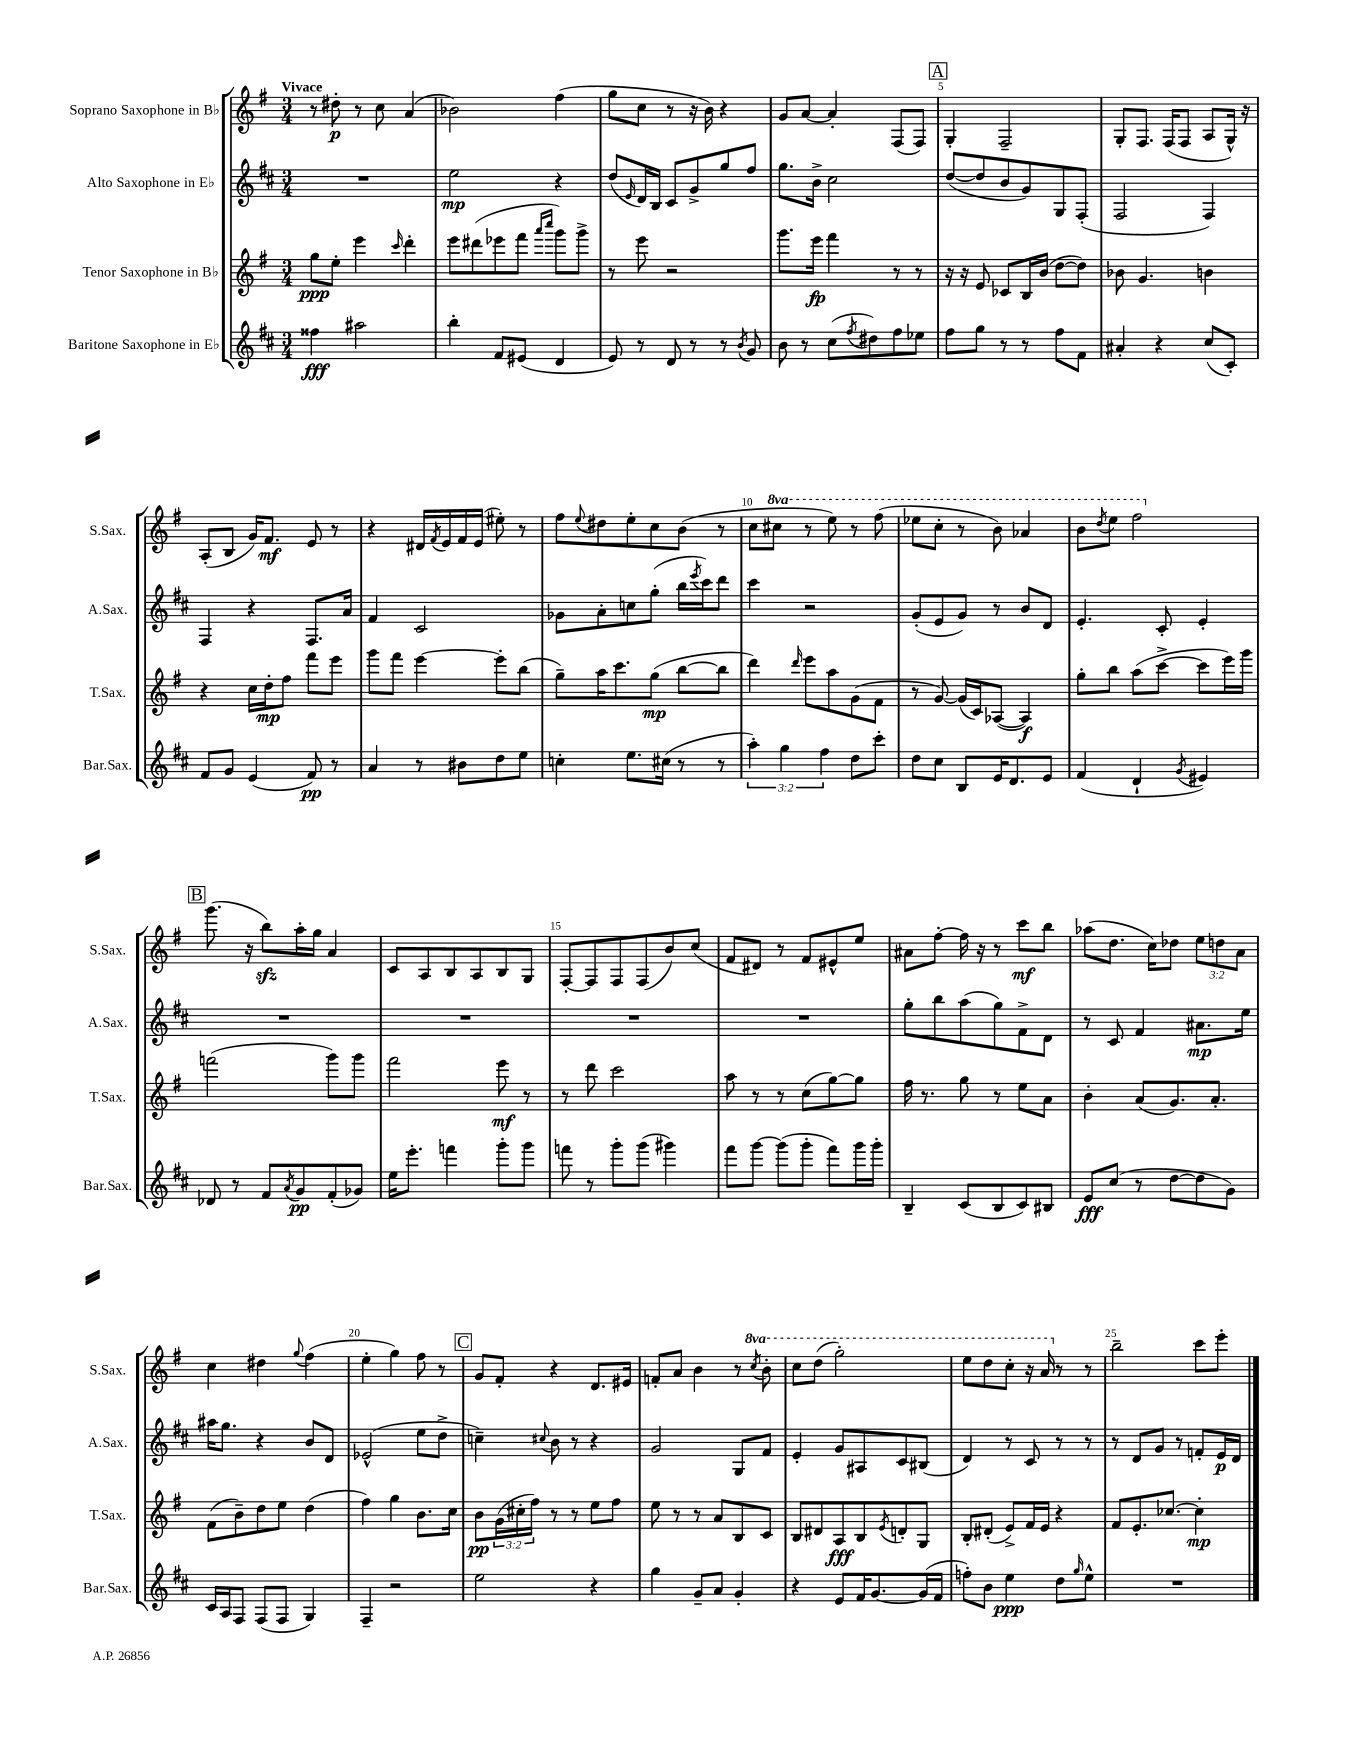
<<
\new StaffGroup <<
\new Staff = "s0" \with { instrumentName = "Soprano Saxophone in Bb" shortInstrumentName = "S.Sax." } {
    \clef treble \key g \major \numericTimeSignature \time 3/4 \override Staff.TupletNumber.text = #tuplet-number::calc-fraction-text \set Staff.ottavationMarkups = #ottavation-simple-ordinals \tempo "Vivace"
    r8 dis''8-.\p r8 c''8 a'4( |
    bes'2) fis''4( |
    g''8 c''8 r8 r16 b'16) r4 |
    g'8 a'8~ a'4-. fis8( fis8) |
    \mark \markup { \box "A" } g4-. fis2-- |
    g8-. fis8. fis16( fis8 a8 g16-^) r16 |
    a8-.( b8 g'16) fis'8.\mf e'8 r8 |
    r4 dis'16 \acciaccatura { fis'8 } e'16 fis'16 e'16( eis''8-.) r8 |
    fis''8 \appoggiatura { e''8 } dis''8 e''8-. c''8 b'8( r8 |
    c''8 \ottava #1 cis'''8 r8 e'''8) r8 fis'''8( |
    ees'''8 c'''8-. r8 b''8) aes''4 |
    b''8 \acciaccatura { d'''8 } e'''8 fis'''2 \ottava #0 |
    \mark \markup { \box "B" } g'''8.( r16 b''8\sfz) a''16-. g''16 a'4 |
    c'8 a8 b8 a8 b8 g8 |
    fis8~-. fis8 fis8 fis8( b'8) c''8( |
    fis'8 dis'8) r8 fis'8 eis'8-^ e''8 |
    ais'8 fis''8~-. fis''16 r16 r8 c'''8\mf b''8 |
    aes''8( d''8. c''16) des''8 \tuplet 3/2 { e''8 d''8 a'8 } |
    c''4 dis''4 \appoggiatura { g''8 } fis''4( |
    e''4-. g''4) fis''8 r8 |
    \mark \markup { \box "C" } g'8 fis'8-. r4 d'8. eis'16 |
    f'8-. a'8 b'4 r8 \ottava #1 \acciaccatura { c'''8 } b''8-. |
    c'''8 d'''8( g'''2-.) |
    e'''8 d'''8 c'''8-. r16 a''16 \ottava #0 r8 r8 |
    b''2-- c'''8 e'''8-. \bar "|." |
}
\new Staff = "s1" \with { instrumentName = "Alto Saxophone in Eb" shortInstrumentName = "A.Sax." } {
    \clef treble \key d \major \numericTimeSignature \time 3/4
    R2. |
    e''2\mp r4 |
    d''8( \grace { e'16 } d'16) b16 cis'8 g'8-> g''8 fis''8 |
    g''8. b'16-> cis''2 |
    \mark \markup { \box "A" } d''8~( d''8 b'8 g'8) g8 fis8-.( |
    fis2 fis4) |
    fis4 r4 fis8. a'16 |
    fis'4 cis'2 |
    ges'8 a'8-. c''8 g''8-.( b''16 \acciaccatura { e'''8 } cis'''16) d'''8 |
    cis'''4 r2 |
    g'8-.( e'8 g'8) r8 b'8 d'8 |
    e'4.-. cis'8-. e'4-. |
    \mark \markup { \box "B" } R2. |
    R2. |
    R2. |
    R2. |
    g''8-. b''8 a''8( g''8) fis'8-> d'8 |
    r8 cis'8 fis'4 ais'8.\mp e''16 |
    ais''16 g''8. r4 b'8 d'8 |
    ees'2-^( e''8 d''8-> |
    \mark \markup { \box "C" } c''4--) \appoggiatura { cis''8 } b'8 r8 r4 |
    g'2 g8 fis'8 |
    e'4-. g'8 ais8 cis'8 bis8( |
    d'4) r8 cis'8 r8 r8 |
    r8 d'8 g'8 r8 f'8-. e'16\p d'16 \bar "|." |
}
\new Staff = "s2" \with { instrumentName = "Tenor Saxophone in Bb" shortInstrumentName = "T.Sax." } {
    \clef treble \key g \major \numericTimeSignature \time 3/4 \override Staff.TupletNumber.text = #tuplet-number::calc-fraction-text
    g''8\ppp e''8-. e'''4 \grace { c'''16 } d'''4-. |
    e'''8 dis'''8( ees'''8 fis'''8 \grace { a'''16 c''''16 } g'''8) g'''8-> |
    r8 e'''8 r2 |
    g'''8. e'''16\fp fis'''4 r8 r8 |
    \mark \markup { \box "A" } r16 r16 e'8 ces'8 b16 b'16( d''8~ d''8) |
    bes'8 g'4. b'4 |
    r4 c''16 d''16-.\mp fis''8 fis'''8 e'''8 |
    g'''8 fis'''8 e'''4~ e'''8-. b''8( |
    g''8--) a''16 c'''8. g''8\mp( b''8~ b''8 |
    d'''4) \grace { d'''16 } e'''8 a''8 g'8( fis'8 |
    r8 g'8~) g'16( c'16) aes8~( aes4\f) |
    g''8-. b''8 a''8( c'''8~-> c'''8 e'''16) g'''16 |
    \mark \markup { \box "B" } f'''2( g'''8) g'''8 |
    fis'''2 e'''8\mf r8 |
    r8 d'''8 c'''2 |
    a''8 r8 r8 c''8( g''8~) g''8 |
    fis''16 r8. g''8 r8 e''8 a'8 |
    b'4-. a'8( g'8.) a'8.-. |
    fis'8( b'8--) d''8 e''8 d''4( |
    fis''4) g''4 b'8. c''16 |
    \mark \markup { \box "C" } b'8\pp \tuplet 3/2 { g'16( cis''16-. fis''16) } r8 r8 e''8 fis''8 |
    e''8 r8 r8 a'8 b8 c'8 |
    b8 dis'8 a8\fff b8 \acciaccatura { e'8 } d'8-. g8 |
    b8-. dis'8-.( e'8->) fis'16 e'16 r4 |
    fis'8 e'8.-. ces''8.~ ces''4-.\mp \bar "|." |
}
\new Staff = "s3" \with { instrumentName = "Baritone Saxophone in Eb" shortInstrumentName = "Bar.Sax." } {
    \clef treble \key d \major \numericTimeSignature \time 3/4 \override Staff.TupletNumber.text = #tuplet-number::calc-fraction-text
    fisis''4\fff ais''2 |
    b''4-. fis'8 eis'8( d'4 |
    e'8) r8 d'8 r8 r8 \acciaccatura { b'8 } g'8 |
    b'8 r8 cis''8( \acciaccatura { fis''8 } dis''8) fis''8 ees''8 |
    \mark \markup { \box "A" } fis''8 g''8 r8 r8 fis''8 fis'8 |
    ais'4-. r4 cis''8( cis'8-.) |
    fis'8 g'8 e'4( fis'8\pp) r8 |
    a'4 r8 bis'8 d''8 e''8 |
    c''4-. e''8. cis''16( r8 r8 |
    \tuplet 3/2 { a''4-.) g''4 fis''4 } d''8 cis'''8-. |
    d''8 cis''8 b8 e'16 d'8. e'8 |
    fis'4( d'4-! \acciaccatura { g'8 } eis'4) |
    \mark \markup { \box "B" } des'8 r8 fis'8 \acciaccatura { a'8 } g'8\pp fis'8-.( ges'8) |
    e''16 e'''8.-. f'''4 g'''8-. g'''8 |
    f'''8 r8 g'''8-. g'''8( gis'''4) |
    fis'''8 g'''8~ g'''8( g'''8-. fis'''8) g'''16 g'''16-. |
    b4-- cis'8( b8 cis'8) bis8 |
    e'8\fff cis''8( r8 d''8~ d''8 g'8) |
    cis'16 a16 fis8 fis8( fis8 g4) |
    fis4-- r2 |
    \mark \markup { \box "C" } e''2 r4 |
    g''4 g'8-- a'8 g'4-. |
    r4 e'8 fis'16 g'8.~ g'16( fis'16 |
    f''8-.) b'8 e''4\ppp d''8 \grace { g''16 } e''8-^ |
    R2. \bar "|." |
}
>>
>>
\layout { \context { \Score \override BarNumber.break-visibility = ##(#f #t #t) barNumberVisibility = #(every-nth-bar-number-visible 5) } }
